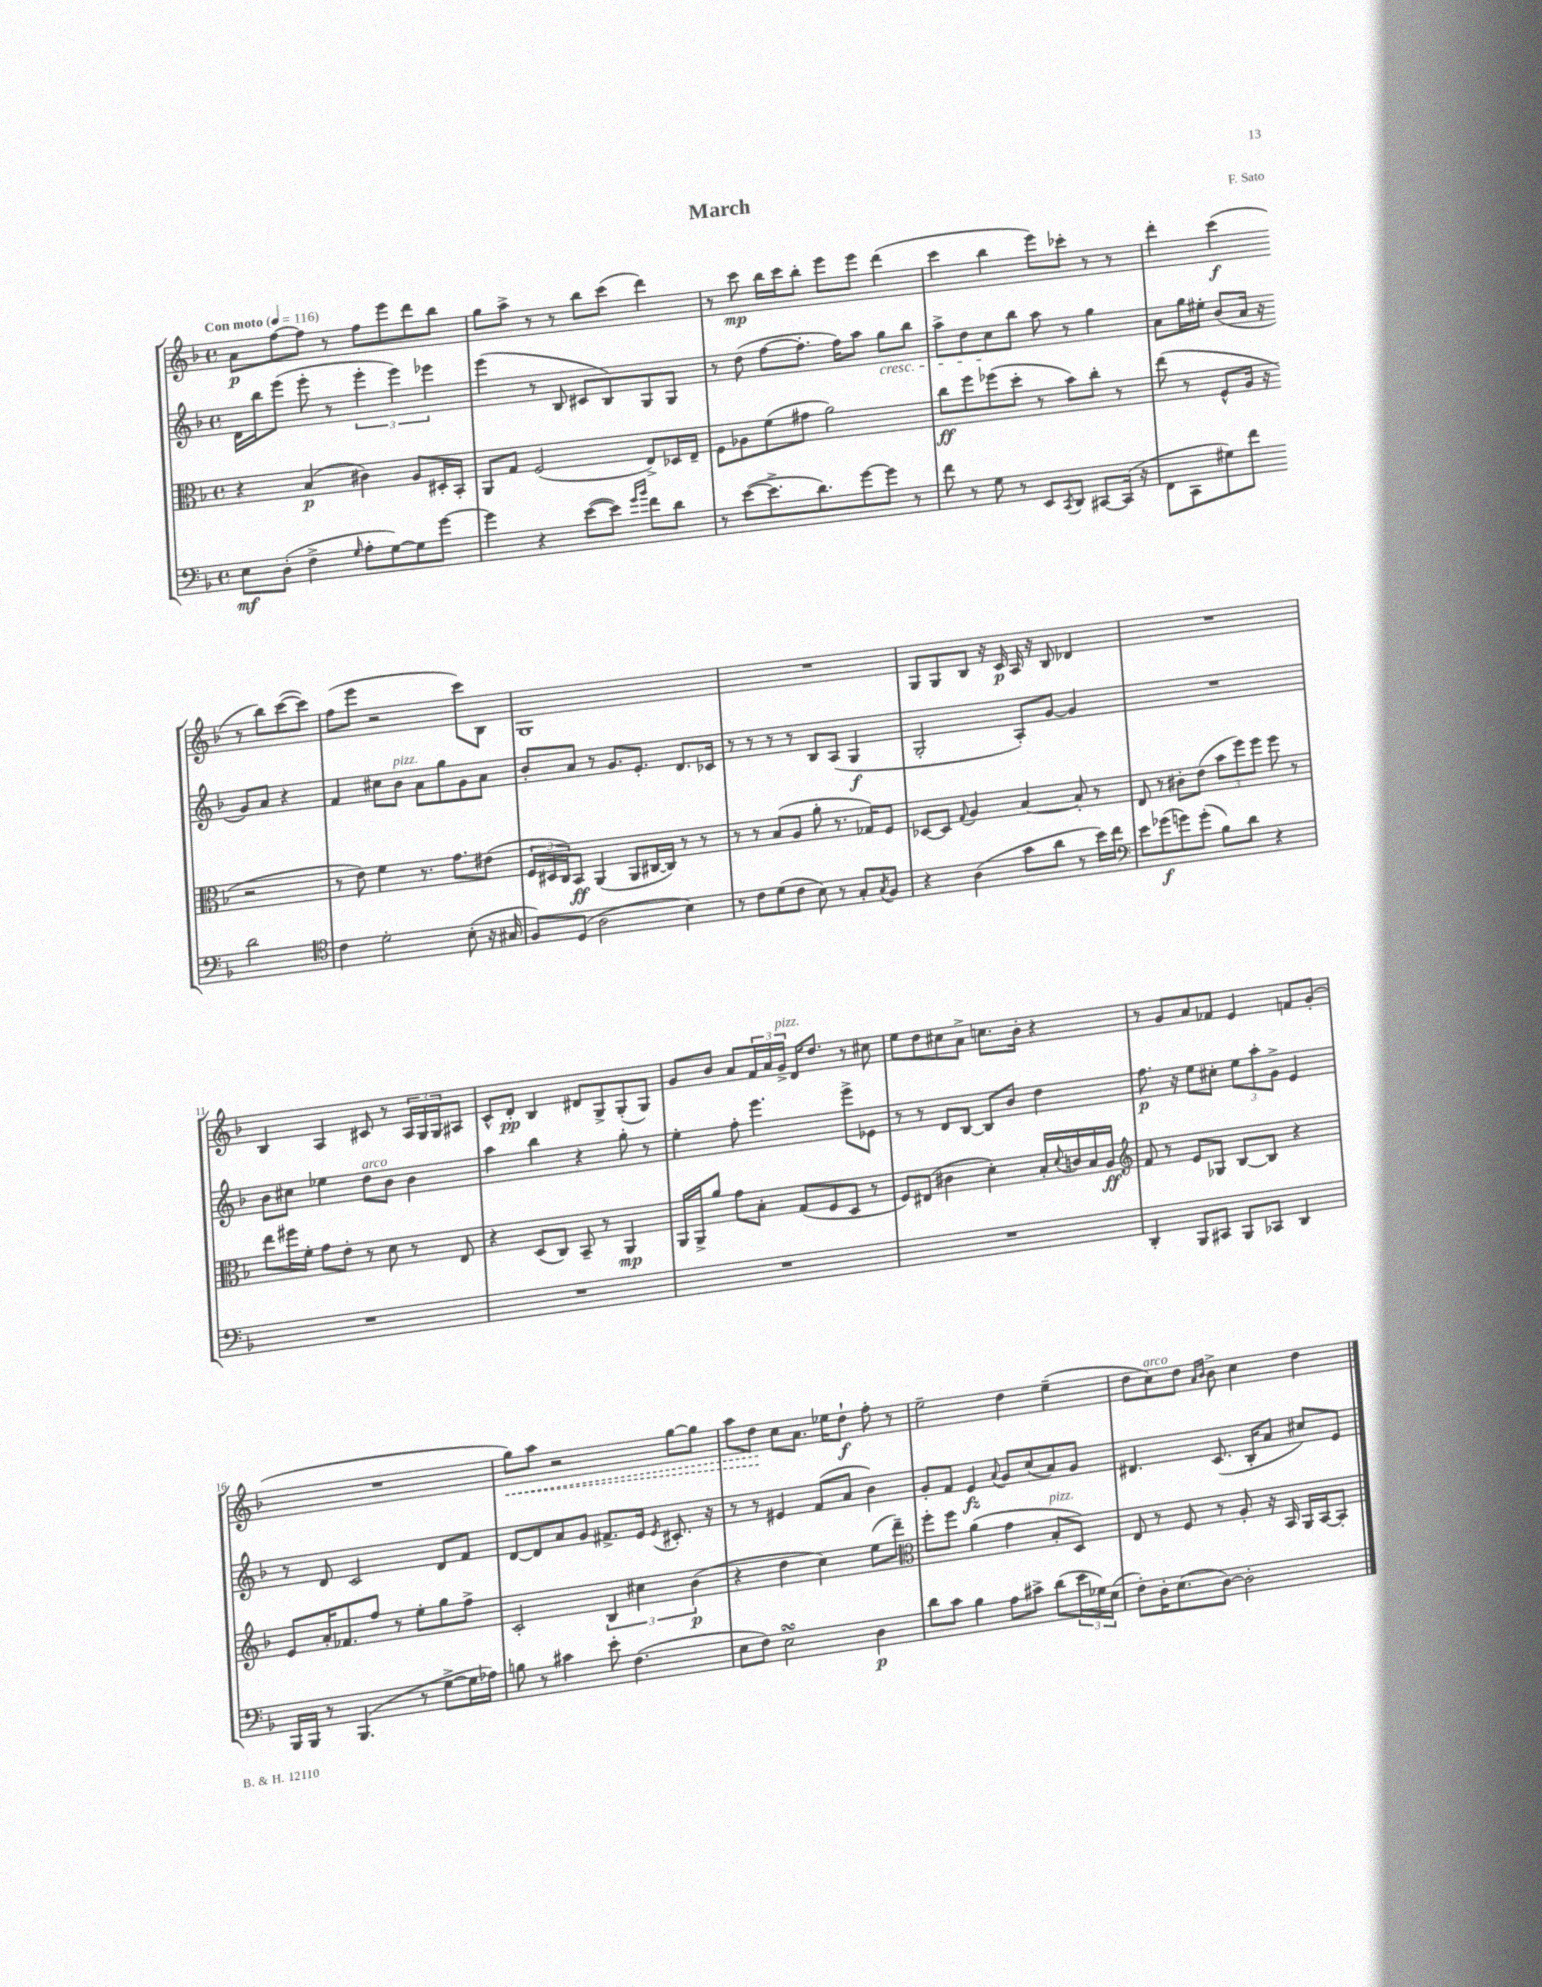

**kern	**kern	**kern	**kern
*staff4	*staff3	*staff2	*staff1
*clefF4	*clefC3	*clefG2	*clefG2
*k[b-]	*k[b-]	*k[b-]	*k[b-]
*M4/4	*M4/4	*M4/4	*M4/4
*met(c)	*met(c)	*met(c)	*met(c)
*MM116	*MM116	*MM116	*MM116
8E	4r	16d	8a
.	.	16bb-	.
(8D'	.	(8eee	[8ff
4F^	(4B-	8eee'	8ff]
.	.	8r	8r
16qqG	.	.	.
8A'	4c#)	6eee'	8ff
[8G)	.	.	8eee
.	.	6eee)	.
8G]	8A	.	8ddd
.	.	6eee-	.
[8g	16D#'	.	8bb-
.	16BB-'	.	.
=	=	=	=
4g]	8AA	(4eee	8gg
.	8G	.	8aa^
4r	(2F	8r	8r
.	.	8B-	8r
([8e	.	8c#	8bb-
8e])	.	8B-)	(8ccc
16qqg	.	.	.
16qqb-	.	.	.
8f	8E^)	8G	4ddd)
8d	16D-	8G	.
.	16E~	.	.
=	=	=	=
8r	8F	8r	8r
([8e	8A-	(8dd	8ccc
8.e^]	(8f	[8ff	16bb-
.	.	.	16ccc
.	8g#	8.ff']	8bb-'
8.d)	.	.	.
.	2a)	.	8eee
.	.	16ff)	.
[8g	.	8aa	8eee
8g]	.	8gg	(4ddd
8r	.	8bb-	.
=	=	=	=
8f	8cc	8aa^	4ccc
8r	8ff	8dd	.
8G	(8ff-	8cc	4bb-
8r	8dd'	8bb-	.
8EE	8r	8aa	8eee)
8qCC	.	.	.
8DD	8b-)	8r	8ccc-'
[8CC#	8cc'	4gg	8r
(16CC#]	8r	.	8r
16r	.	.	.
=	=	=	=
8FF	(8ee	8a	4ddd'
8CC	8r	16gg	.
.	.	16ee#'	.
8G#)	8F^^	(8b-	(4ccc
8f	16A	16a	.
.	16r	16r	.
2d	2r	8g)	8r
.	.	8a	8bb-)
.	.	4r	([8ccc
.	.	.	8ccc])
=	=	=	=
*clefC4	*	*	*
4c	8r	4f	(8ff
.	8e)	.	8eee
2d'	4f	8cc#	2r
.	.	8b-	.
.	8.r	8a	.
.	.	8gg	.
.	8.g	.	.
(8B-'	.	8g	8ccc)
16r	(8e#	8a	8B-
16G#	.	.	.
=	=	=	=
8F)	24F	8b-'	1G
.	24D#	.	.
.	24C)	.	.
(8D	8BB-	8a	.
2A	(4AA	8r	.
.	.	8.g	.
.	8AA	.	.
.	.	8.e'	.
.	[16C#	.	.
.	16C#])	.	.
4B-)	8r	8.d	.
.	8r	.	.
.	.	16c-	.
=	=	=	=
8r	8r	8r	1r
8c	8r	8r	.
(8d	(8B-	8r	.
8c	8A	8r	.
8B-)	8a'	8B-	.
8r	8.r	(8A	.
8G'	.	4G	.
.	16G-)	.	.
8qG	.	.	.
8F	8F	.	.
=	=	=	=
4r	[8D-	2G'	8G
.	8D-]	.	8G
.	8qqG	.	.
(4A	4A	.	8B-
.	.	.	16r
.	.	.	16c
8g	[4B-	8A')	16A
.	.	.	16r
8a	.	[8g	8B-
8r	8B-']	4g]	4d-
16b-)	8r	.	.
16cc	.	.	.
=	=	=	=
*clefF4	*	*	*
8e	8E	1r	1r
(8g-	8r	.	.
8g)	8c#'	.	.
(8g'	(8e	.	.
8B-)	12b-	.	.
.	12ff)	.	.
8d	.	.	.
.	12ff	.	.
4r	8ff	.	.
.	8r	.	.
=	=	=	=
1r	8ee	8b-	4B-
.	16ff#	8cc#	.
.	16f'	.	.
.	8g	4ee-	4A
.	8e'	.	.
.	8r	8dd	8c#
.	8d	8b-	8r
.	8r	4b-	24A
.	.	.	24G
.	.	.	24G
.	8E	.	8A#
=	=	=	=
1r	4r	4aa	8c^^
.	.	.	8d'
.	(8D	4bb-	4B-
.	8C)	.	.
.	8BB-~	4r	8d#
.	8r	.	8G^
.	4AA	8gg'	(8G'
.	.	8r	8G)
=	=	=	=
1r	16AA	4ee'	8g
.	16AA^	.	.
.	8a	.	8b-
.	8g	8ff'	8a
.	8B-'	4.eee	24f
.	.	.	24a
.	.	.	24g^
.	(8G	.	16d
.	.	.	8.dd
.	8F	.	.
.	8D	8eee^	8r
.	8r	8e-	8cc#
=	=	=	=
1r	8F)	8r	8ee
.	(8E#	8r	8dd
.	4c#	8d	8cc#
.	.	[8B-	8a^
.	4d')	8B-]	8.cc
.	.	8b-	.
.	.	.	16b-'
.	16B-'	4dd	4r
.	8qqd	.	.
.	16c	.	.
.	16B-	.	.
.	16A	.	.
=	=	=	=
*	*clefG2	*	*
4DD'	8f	8.ff	8r
.	8r	.	8g
.	.	16r	.
8BBB-	8e	8ee	8a
8CC#	8G-	8cc#'	8f-
8BBB-	[8B-	12ee	4e
.	.	12aa'	.
8CC-	8B-]	.	.
.	.	12g^	.
4DD	4r	4e	8f
.	.	.	(8g'
=	=	=	=
16BBB-	8e	8r	1r
16BBB-	.	.	.
8r	16a'	8d	.
.	8.f-	.	.
(4.BBB-	.	2c	.
.	8ff	.	.
.	8r	.	.
8r	8ee'	.	.
[8G^	8gg	8d	.
16G]	8ff^	8f	.
16A-)	.	.	.
=	=	=	=
8B	2c'	[8d	8gg)
8r	.	8d]	8aa
4c#	.	8a	2r
.	.	8g	.
8e'	6B-	8.f#^	.
(4.F	.	.	.
.	6cc#	.	.
.	.	16e	.
.	.	8qe	.
.	.	8.c#'	[8gg
.	(6b-	.	.
.	.	.	8gg]
.	.	16r	.
=	=	=	=
8E	4r	8r	8aa
8F)	.	8r	8dd
2E	4dd	4e#	8cc
.	.	.	8.a
.	4cc)	(8f	.
.	.	.	16ee-
.	.	8a	8dd`
4D	(8ee	4b-)	8ff'
.	8ddd~)	.	8r
=	=	=	=
*	*clefC3	*	*
8d	8ff'	8g'	2ee~
8c	8ff	8f	.
4B-	(4a	4e	.
.	.	8qqa	.
8A	4g	8g	4dd
8c#^	.	(8cc	.
(8d	8B-'	8a)	(4ee~
24e	8D)	8g	.
24G-)	.	.	.
(24E	.	.	.
=	=	=	=
8F')	8E	4.d#	8dd
16D'	8r	.	8cc)
(8.E	.	.	.
.	8F	.	8dd
.	.	.	16qqa
.	.	.	16qqb-
[8D)	8r	(8.c	8b-^
2D']	8A'	.	4cc
.	.	16B-'	.
.	16r	8a	.
.	16BB-	.	.
.	16AA	8cc#)	4dd
.	[16BB-	.	.
.	8BB-']	8e	.
==	==	==	==
*-	*-	*-	*-
